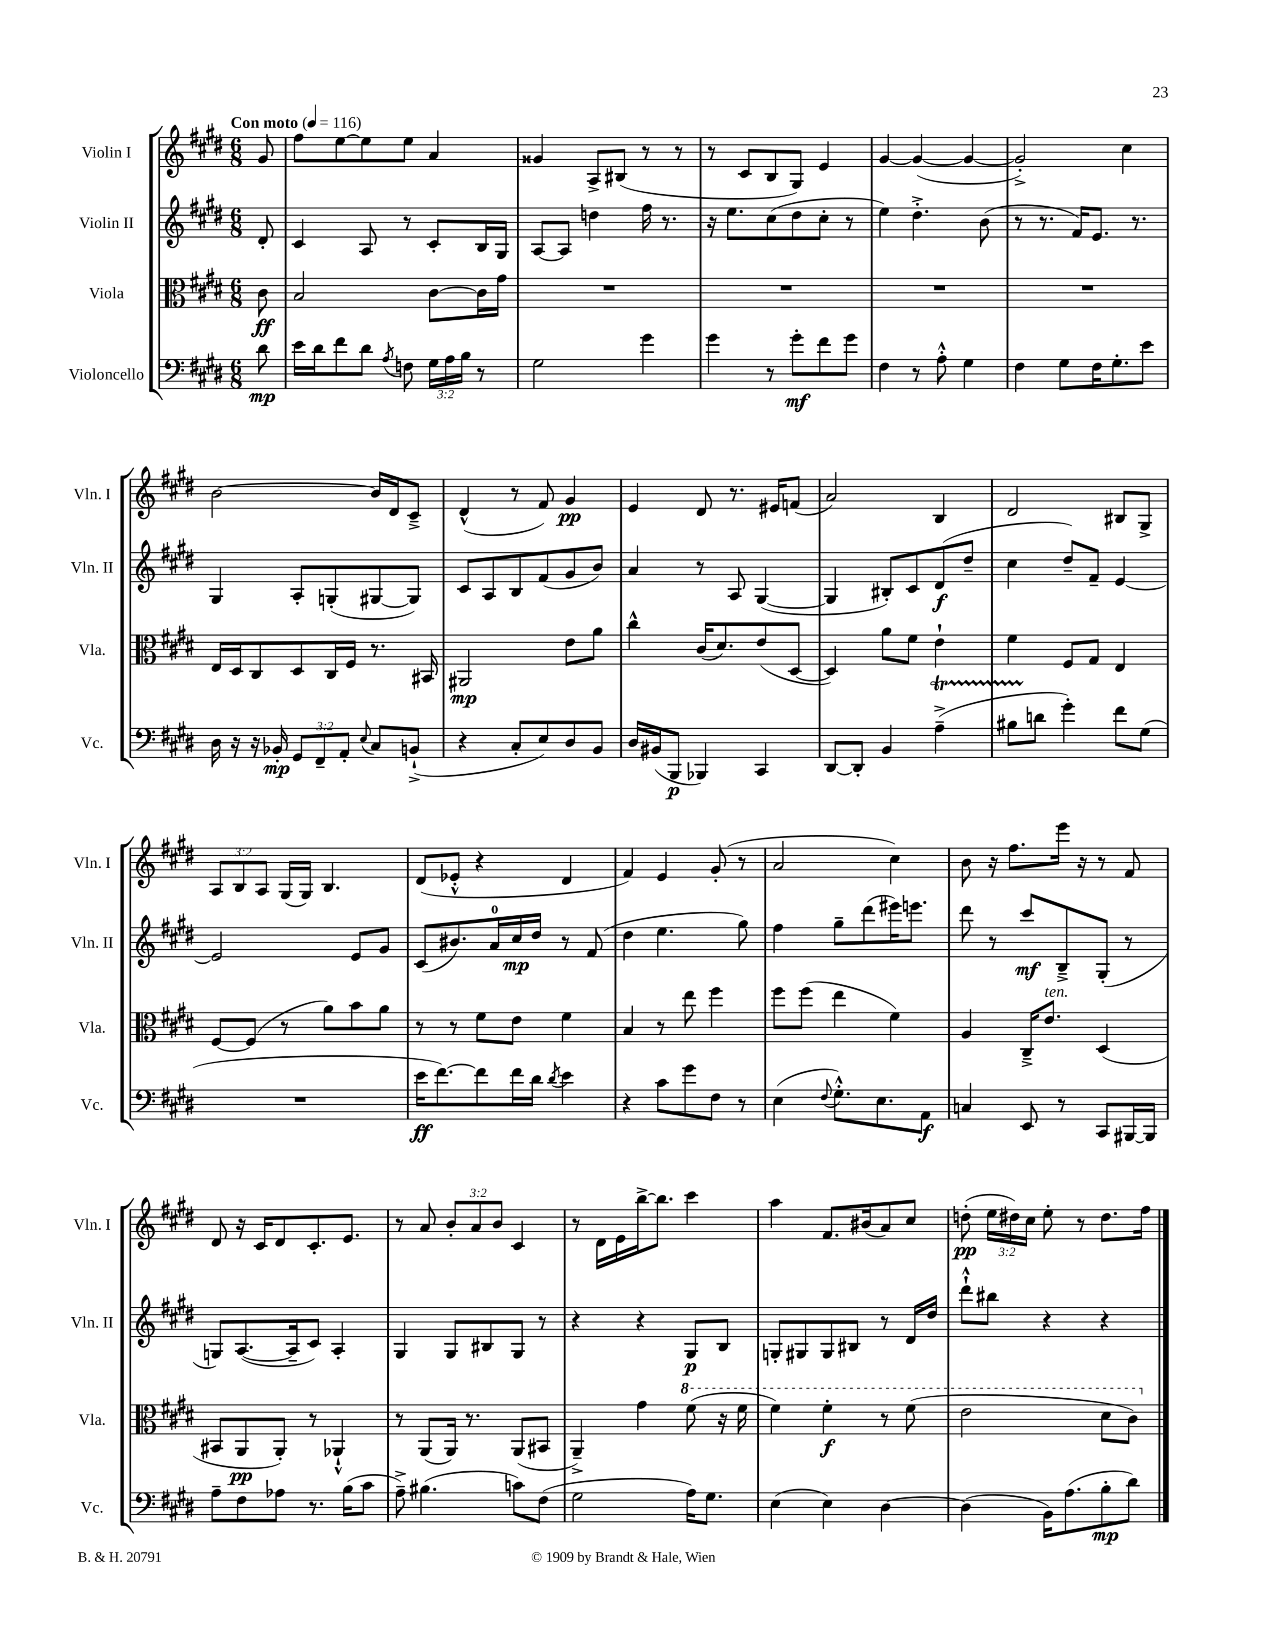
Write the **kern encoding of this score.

**kern	**kern	**kern	**kern
*staff4	*staff3	*staff2	*staff1
*clefF4	*clefC3	*clefG2	*clefG2
*k[f#c#g#d#]	*k[f#c#g#d#]	*k[f#c#g#d#]	*k[f#c#g#d#]
*M6/8	*M6/8	*M6/8	*M6/8
*MM116	*MM116	*MM116	*MM116
8d#	8c#	8d#'	8g#
=	=	=	=
16e	2B	4c#	8ff#
16d#	.	.	.
8f#	.	.	[8ee
8d#	.	8A	8ee]
8qA	.	.	.
8F	.	8r	8ee
24G#	[8c#	8c#'	4a
24A	.	.	.
24B	.	.	.
8r	16c#]	16B	.
.	16g#	16G#	.
=	=	=	=
2G#	2.r	[8A	4g##
.	.	8A]	.
.	.	4dd	8A^
.	.	.	(8B#
4g#	.	16ff#	8r
.	.	8.r	.
.	.	.	8r
=	=	=	=
4g#	2.r	16r	8r
.	.	8.ee	.
.	.	.	8c#
8r	.	(8cc#	8B
8g#'	.	8dd#	8G#)
8f#	.	8cc#'	4e
8g#	.	8r	.
=	=	=	=
4F#	2.r	4ee)	[4g#
8r	.	4.dd#'^	(4g#_
8A'^^	.	.	.
4G#	.	.	4g#_
.	.	(8b	.
=	=	=	=
4F#	2.r	8r	2g#'^])
.	.	8.r	.
8G#	.	.	.
.	.	16f#)	.
16F#	.	8.e	.
8.G#'	.	.	.
.	.	.	4cc#
.	.	8.r	.
8e	.	.	.
=	=	=	=
16D#	16E	4G#	[2b
16r	16D#	.	.
16r	8C#	.	.
16BB-'	.	.	.
12GG#	8D#	8A'	.
12FF#~	.	.	.
.	16C#	(8G'	.
12AA'	.	.	.
.	16F#	.	.
8qqE	.	.	.
8C#	8.r	[8G#	16b]
.	.	.	16d#
(8BB`^	.	8G#])	8c#~^
.	16BB#	.	.
=	=	=	=
4r	2AA#	8c#	(4d#^^
.	.	8A	.
8C#'	.	8B	8r
8E)	.	(8f#	8f#)
8D#	8e	8g#	4g#
8BB	8a	8b)	.
=	=	=	=
16D#	4cc#^^	4a	4e
(16BB#	.	.	.
8BBB	.	.	.
4BBB-)	(16c#	8r	8d#
.	8.d#)	.	.
.	.	8A	8.r
4CC#	(8e	([4G#	.
.	.	.	16e#
.	[8D#	.	(8f
=	=	=	=
[8DD#	4D#])	4G#]	2a)
8DD#']	.	.	.
4BB	8a	8B#')	.
.	8f#	8c#	.
(4A~^	4e`	(8d#	4B
.	.	8dd#~	.
=	=	=	=
8B#	4f#	4cc#	2d#
8d	.	.	.
4g#')	8F#	8dd#~)	.
.	8G#	8f#~	.
8f#	4E	[4e	8B#
(8G#	.	.	8G#^
=	=	=	=
2.r	[8F#	2e]	12A
.	.	.	12B
.	(8F#]	.	.
.	.	.	12A
.	8r	.	(16G#
.	.	.	16G#)
.	8a)	.	4.B
.	8b	8e	.
.	8a	8g#	.
=	=	=	=
16e	8r	(8c#	(8d#
[8.f#)	.	.	.
.	8r	8.b#)	8e-'^^
8f#]	8f#	.	4r
.	.	16a	.
16f#	8e	16cc#	.
16d#	.	16dd#	.
8qd#	.	.	.
4e	4f#	8r	4d#
.	.	(8f#	.
=	=	=	=
4r	4B	4dd#	4f#)
8c#	8r	4.ee	4e
8g#	8ee	.	.
8F#	4ff#	.	(8g#'
8r	.	8gg#)	8r
=	=	=	=
(4E	8ff#	4ff#	2a
.	(8ff#	.	.
8qqF#	.	.	.
8.G#'^^)	4ee	8gg#~	.
.	.	(8ddd#	.
8.E	.	.	.
.	4f#)	16eee#)	4cc#)
.	.	8.eee	.
8AA	.	.	.
=	=	=	=
4C	4A	8ddd#	8b
.	.	8r	16r
.	.	.	8.ff#
8EE	16C#~^	8ccc#	.
.	8.e	.	.
8r	.	8B~^	16eee
.	.	.	16r
8CC#	(4D#	(8G#'	8r
[16BBB#	.	8r	8f#
16BBB#]	.	.	.
=	=	=	=
8A~	8BB#	8G)	8d#
8F#	8AA	([8.A	16r
.	.	.	16c#
8A-	8AA')	.	8d#
.	.	16A~]	.
8.r	8r	8c#)	8.c#'
.	4AA-`^^	4A'	.
(16B	.	.	8.e
8c#	.	.	.
=	=	=	=
8A~^)	8r	4G#	8r
(4.B#	(8AA	.	8a
.	16AA)	8G#	12b'
.	8.r	.	.
.	.	.	12a
.	.	8B#	.
.	.	.	12b
8c)	(8AA	8G#	4c#
(8F#	8BB#	8r	.
=	=	=	=
2G#	4AA~^)	4r	8r
.	.	.	16d#
.	.	.	16e
.	4g#	4r	[16bb^
.	.	.	8.bb]
16A)	(8ff#	8G#	4ccc#
8.G#	.	.	.
.	16r	8B	.
.	16ff#	.	.
=	=	=	=
(4E	4ff#)	8G'	4aa
.	.	8G#	.
4E)	4ff#'	8G#	8.f#
.	.	8B#	.
.	.	.	(16b#
[4D#	8r	8r	8a)
.	(8ff#	16d#	8cc#
.	.	16dd#	.
=	=	=	=
(4D#]	2ee	8ddd#`^^	(8dd'
.	.	8bb#	24ee
.	.	.	24dd#)
.	.	.	24cc#
16BB)	.	4r	8ee'
(8.A	.	.	.
.	.	.	8r
8B'	8dd#	4r	8.dd#
8d#)	8cc#)	.	.
.	.	.	16ff#
==	==	==	==
*-	*-	*-	*-
